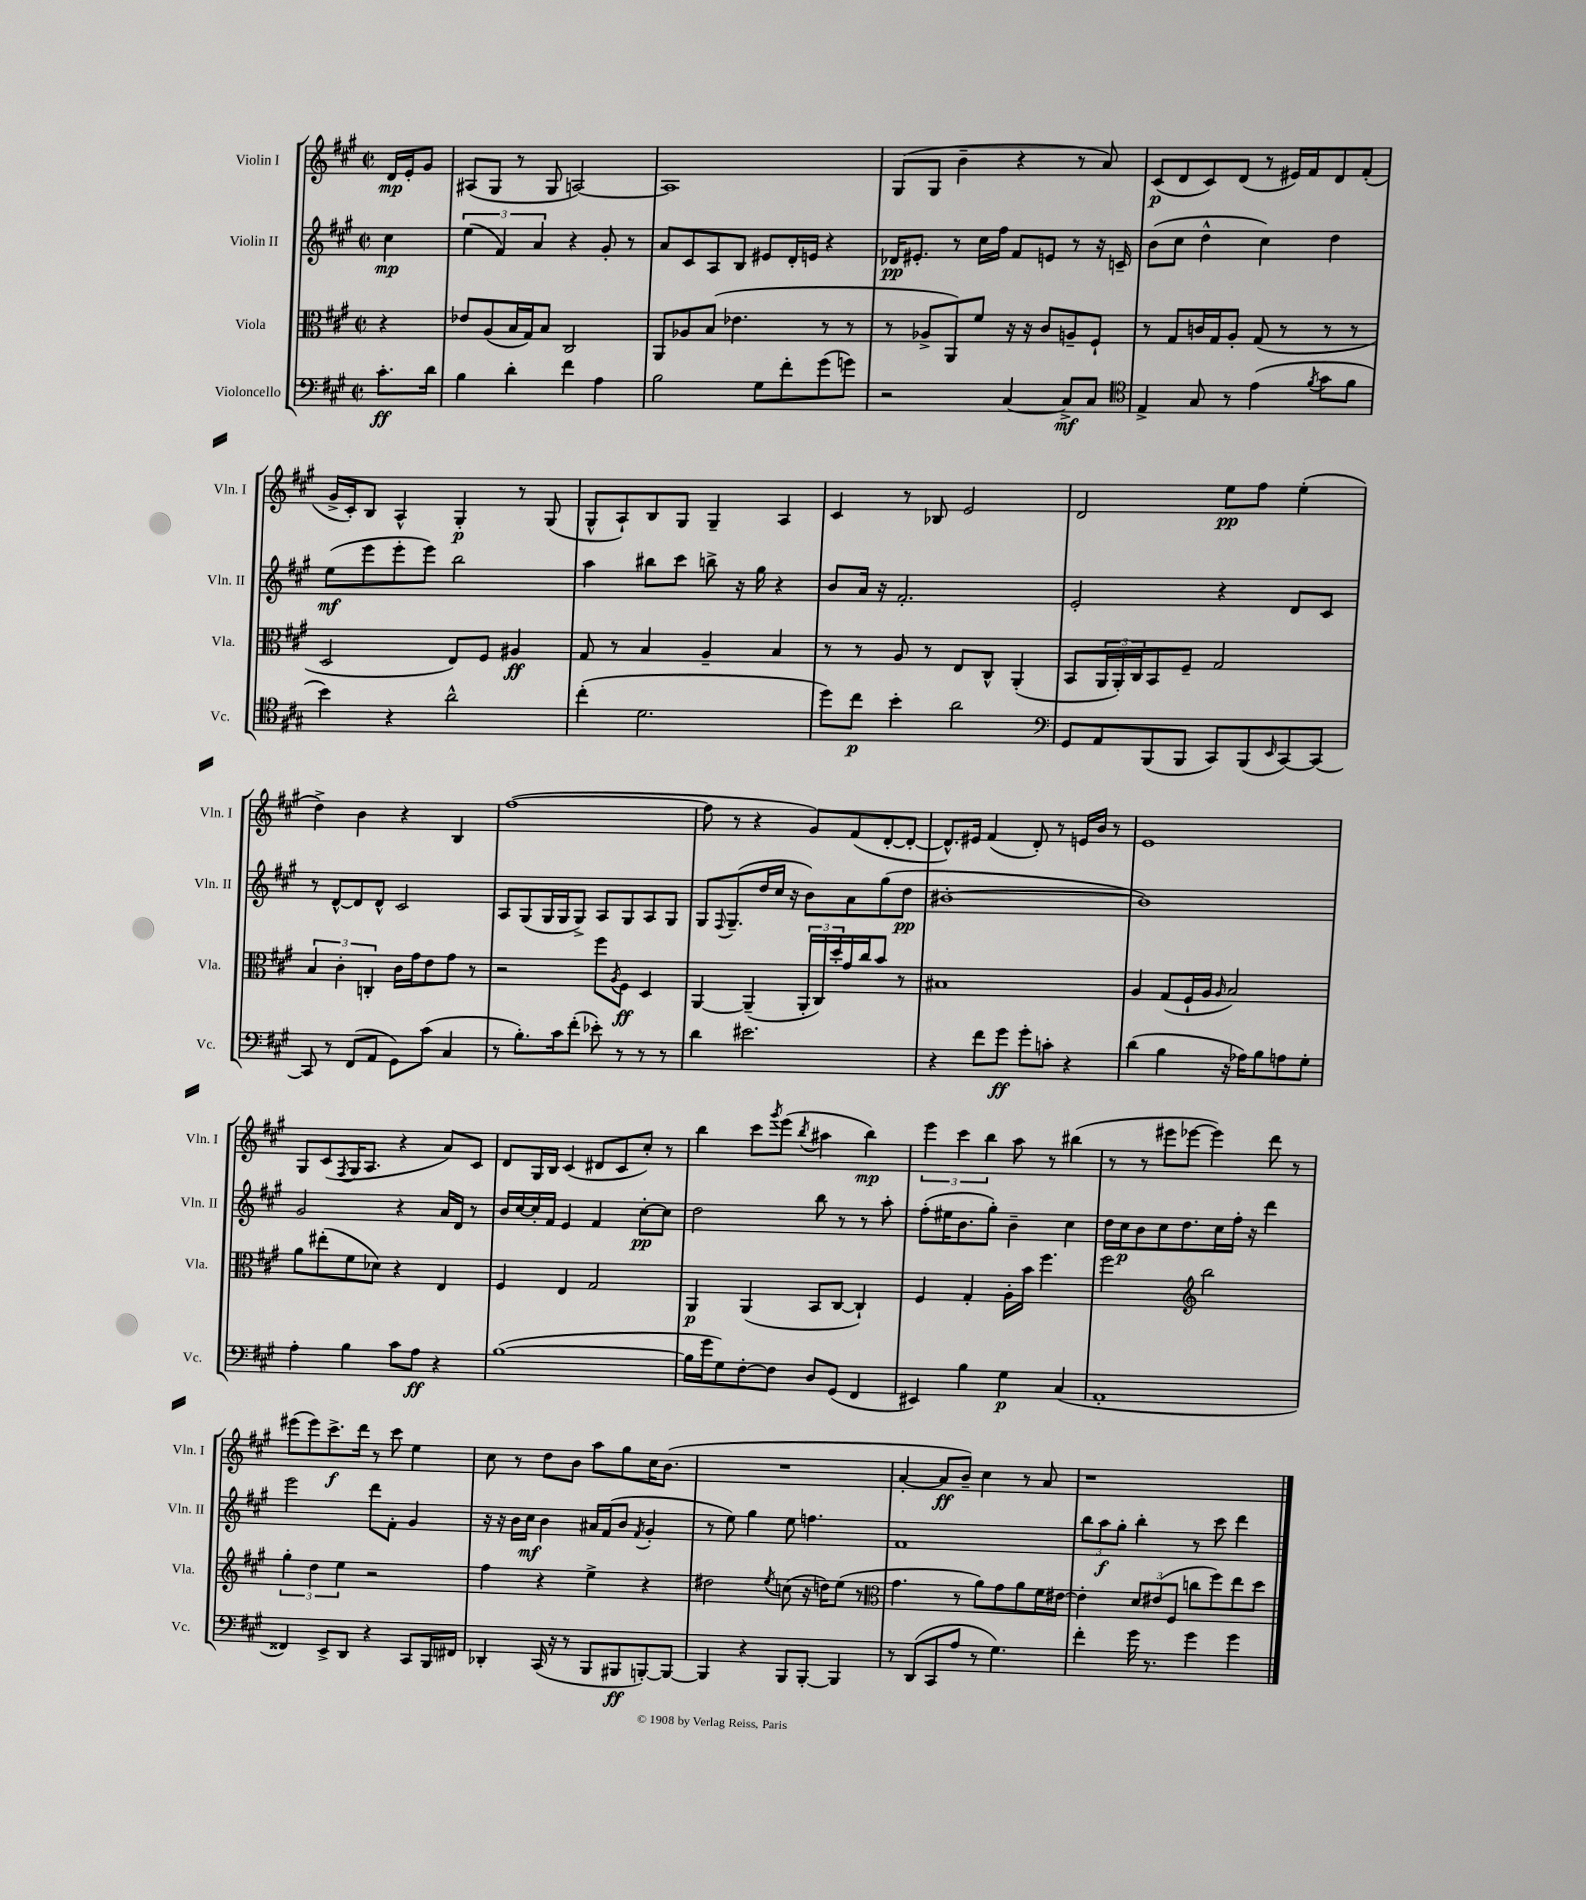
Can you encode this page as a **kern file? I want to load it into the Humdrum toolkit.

**kern	**kern	**kern	**kern
*staff4	*staff3	*staff2	*staff1
*clefF4	*clefC3	*clefG2	*clefG2
*k[f#c#g#]	*k[f#c#g#]	*k[f#c#g#]	*k[f#c#g#]
*M2/2	*M2/2	*M2/2	*M2/2
*met(c|)	*met(c|)	*met(c|)	*met(c|)
8.c#'	4r	4cc#	16d
.	.	.	16e'
.	.	.	8g#
16d	.	.	.
=	=	=	=
4B	8e-	(6ee	(8A#
.	(8A	.	8G#
.	.	6f#)	.
4d'	16B	.	8r
.	16G#)	.	.
.	.	6a	.
.	8B	.	8G#
4f#	2C#	4r	[2A)
4A	.	8g#'	.
.	.	8r	.
=	=	=	=
2B	8AA	8a	1A]
.	8A-	8c#	.
.	(8B	8A	.
.	4.e-	8B	.
8G#	.	8e#	.
8f#'	.	16d'	.
.	.	16e	.
(8g#	8r	4r	.
8g)	8r	.	.
=	=	=	=
2r	8r	16d-	(8G#
.	.	8.e#'	.
.	8A-^	.	8G#
.	8AA)	8r	4b~
.	8f#	16cc#	.
.	.	16ff#	.
[4C#	16r	8f#	4r
.	16r	.	.
.	8c#	8e	.
8C#^]	8A~	8r	8r
8C#	8F#`	16r	8a)
.	.	16c~	.
=	=	=	=
*clefC4	*	*	*
4E^	8r	(8b	(8c#
.	8G#	8cc#	8d
8G#	16c	4dd^^	8c#)
.	16G#	.	.
8r	8A'	.	(8d
(4e	(8G#	4cc#)	8r
.	8r	.	16e#)
.	.	.	16f#
8qf#	.	.	.
8g#	8r	4dd	8d
8f#	8r	.	(8f#'
=	=	=	=
4b)	2D	(8ee	16g#^
.	.	.	16c#')
.	.	8eee	8B
4r	.	8eee'	4A^^
.	.	8eee)	.
2a^^	8E)	2bb	4G#'
.	8F#	.	.
.	4A#	.	8r
.	.	.	(8G#
=	=	=	=
(4cc#'	8G#	4aa	8G#^^
.	8r	.	8A`)
2.d	4B	8bb#	8B
.	.	8ccc#	8G#
.	4A~	8bb^	4G#~
.	.	16r	.
.	.	16gg#	.
.	4B	4r	4A
=	=	=	=
8dd)	8r	8b	4c#
8cc#	8r	16a	.
.	.	16r	.
4b'	8A	2.f#'	8r
.	8r	.	8B-
2a	8E	.	2e
.	8C#^^	.	.
.	(4AA'	.	.
=	=	=	=
*clefF4	*	*	*
8GG#	8BB	2e'	2d
8AA	24AA	.	.
.	24AA')	.	.
.	24C#	.	.
(8BBB	8BB	.	.
8BBB	8F#~	.	.
8CC#)	2G#	4r	8ee
(8BBB	.	.	8ff#
16qqEE	.	.	.
[8CC#)	.	8d	(4ee'
8CC#_	.	8c#	.
=	=	=	=
8CC#]	6B	8r	4dd^)
8r	.	[8d^^	.
.	6c#'	.	.
(8FF#	.	8d]	4b
.	6C'	.	.
8AA	.	8d^^	.
8GG#)	16c#	2c#	4r
.	16g#	.	.
(8c#	8e	.	.
4C#	8g#	.	4B
.	8r	.	.
=	=	=	=
8r	2r	8A	([1ff#
8.B')	.	(8G#	.
.	.	16G#	.
16c#	.	16G#	.
(8f#'	.	8G#^)	.
8e-')	8ff#	8A	.
.	8qA	.	.
8r	8F#	8G#	.
8r	4D	8A	.
8r	.	8G#	.
=	=	=	=
4d	[4AA	8G#	8ff#]
.	.	8qqF#	.
.	.	(8.G#~	8r
2.e#	(4AA~]	.	4r
.	.	16dd	.
.	.	16cc#	.
.	.	16r	.
.	24AA'	8b)	8g#)
.	24C#)	.	.
.	24dd'	.	.
.	16g#	8a	(8f#
.	16cc#	.	.
.	8b	(8gg#	[8d'
.	8r	8dd	8d'_
=	=	=	=
4r	1B#	[1b#'	8.d^^])
.	.	.	16e#
8f#	.	.	(4f#
8g#	.	.	.
8g#'	.	.	8d')
8c'	.	.	8r
4r	.	.	16e
.	.	.	16b
.	.	.	8r
=	=	=	=
(4d	4A	1b#])	1e
4B	(8G#	.	.
.	16F#`	.	.
.	16A	.	.
.	16qqA	.	.
16r	2B)	.	.
16A-)	.	.	.
8B	.	.	.
8A	.	.	.
8G#'	.	.	.
=	=	=	=
4A'	8a	2g#	8G#
.	(8ee#'	.	(8c#
.	.	.	8qF#
4B	8f#	.	16G#
.	.	.	8.A
.	8d-)	.	.
8c#	4r	4r	4r
8A	.	.	.
4r	4E	16a	8a)
.	.	16d	.
.	.	8r	8c#
=	=	=	=
([1B	4F#	16b	8d
.	.	[16cc#	.
.	.	16cc#']	16G#
.	.	16f#	16B
.	4E	4e	(4c#
.	2G#	4f#	8d#
.	.	.	8c#
.	.	[8cc#'	8cc#')
.	.	8cc#]	8r
=	=	=	=
16B]	4AA	2dd	4bb
16g#	.	.	.
8G#)	.	.	.
[8F#'	(4AA	.	8ccc#
.	.	.	8qggg#
8F#]	.	.	(8eee
.	.	.	8qbb
8D	8BB	8bb	4aa#
(8GG#	[8C#	8r	.
4FF#	4C#`])	8r	4bb)
.	.	8aa'	.
=	=	=	=
4EE#)	4F#	(8ff#'	6eee
.	.	16ee#	.
.	.	.	6ccc#
.	.	8.b	.
4B	4G#'	.	.
.	.	.	6bb
.	.	8gg#')	.
4G#	16A'	4b~	8aa
.	16b	.	.
.	4.ff#	.	8r
(4C#	.	4cc#	(4bb#
=	=	=	=
1AA'	2ff#	16dd	8r
.	.	16cc#	.
.	.	8b	8r
.	.	8cc#	8eee#
.	.	8.dd	[8eee-
*	*clefG2	*	*
.	2bb	.	4eee-])
.	.	16cc#	.
.	.	16ff#'	.
.	.	16r	.
.	.	4ddd	8ddd
.	.	.	8r
=	=	=	=
4FF##)	6gg#'	2eee	(8eee#
.	.	.	8eee#)
.	6dd	.	.
8EE^	.	.	8.ccc#^
.	6ee	.	.
8DD	.	.	.
.	.	.	16ddd
4r	2r	8ddd	8r
.	.	8f#'	8ccc#
8CC#	.	4g#	4ee
16BBB	.	.	.
16FF#	.	.	.
=	=	=	=
4DD-'	4ff#	16r	8cc#
.	.	16r	.
.	.	16b	8r
.	.	16cc#	.
(16CC#	4r	4b	8dd
16r	.	.	.
8r	.	.	8b
8BBB	4ee^	16a#	8aa
.	.	(16f#	.
8BBB#	.	8b	8gg#
.	.	8qf#	.
[8BBB')	4r	4g#'	16cc#
.	.	.	(8.b
8BBB_	.	.	.
=	=	=	=
4BBB]	2dd#	8r	1r
.	.	8ee)	.
4r	.	4gg#	.
.	8qee	.	.
8BBB	(8cc	8ee	.
[8BBB'	16r	4.ff	.
.	16dd)	.	.
4BBB]	(8ee	.	.
.	8r	.	.
=	=	=	=
*	*clefC3	*	*
8r	4.g#	1f#	[4a'
(8DD	.	.	.
8CC#	.	.	8a]
8A	8r	.	8b~)
8r	8a)	.	4cc#
4.G#)	8g#	.	.
.	8a	.	8r
.	16f#	.	8a
.	[16e#	.	.
=	=	=	=
4f#'	4e#']	12bb	1r
.	.	12aa	.
.	.	12gg#'	.
16g#	12d	4bb'	.
8.r	.	.	.
.	(12e#	.	.
.	12F#	.	.
4g#	8cc	8r	.
.	8ff#)	8ccc#	.
4g#	8ee	4ddd	.
.	8dd	.	.
==	==	==	==
*-	*-	*-	*-
